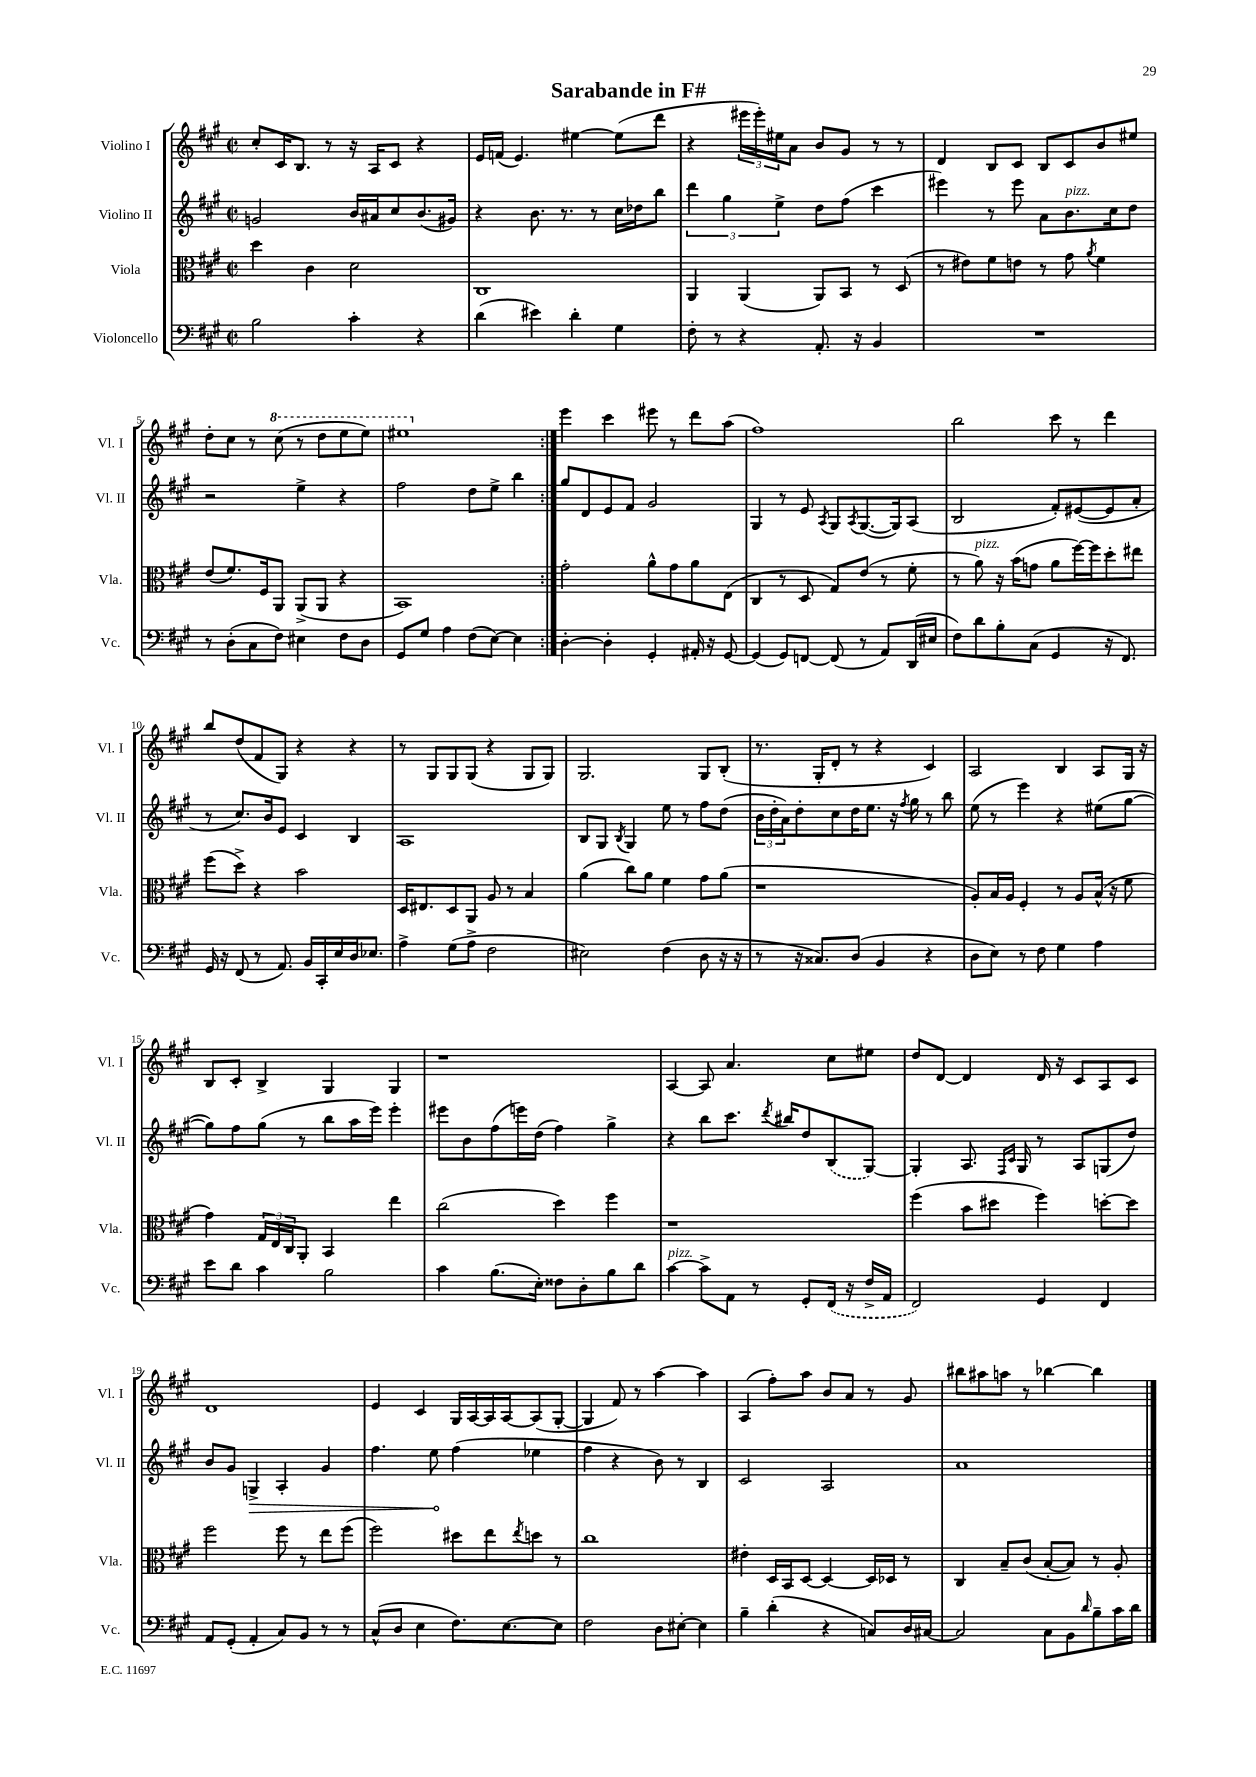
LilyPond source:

\header { title = "Sarabande in F#" }
<<
\new StaffGroup <<
\new Staff = "s0" \with { instrumentName = "Violino I" shortInstrumentName = "Vl. I" } {
    \clef treble \key a \major \defaultTimeSignature \time 2/2
    \repeat volta 2 { cis''8-. cis'16 b8. r8 r16 a16 cis'8 r4 |
    e'16 f'16( e'4.) eis''4~ eis''8( d'''8 |
    r4 \tuplet 3/2 { eis'''16 eis'''16-.) eis''16 } a'8 b'8 gis'8 r8 r8 |
    d'4 b8 cis'8 b8 cis'8 b'8 eis''8 |
    d''8-. cis''8 r8 \ottava #1 cis'''8( r8 d'''8 e'''8 e'''8) |
    eis'''1 \ottava #0 | }
    e'''4 cis'''4 eis'''8 r8 d'''8 a''8( |
    fis''1) |
    b''2 cis'''8 r8 d'''4 |
    b''8 d''8( fis'8 gis8) r4 r4 |
    r8 gis8 gis8 gis8( r4 gis8 gis8) |
    gis2. gis8 b8-.( |
    r8. gis16-. d'8-. r8 r4 cis'4) |
    a2 b4 a8 gis16 r16 |
    b8 cis'8-. b4-> gis4 gis4 |
    r1 |
    a4~ a8 a'4. cis''8 eis''8 |
    d''8 d'8~ d'4 d'16 r16 cis'8 a8 cis'8 |
    d'1 |
    e'4 cis'4 gis16 a16~ a16 a16~ a8( gis8~-. |
    gis4 fis'8) r8 a''4~ a''4 |
    a4( fis''8-.) a''8 b'8 a'8 r8 gis'8 |
    bis''8 ais''8 a''8 r8 bes''4~ bes''4 \bar "|." |
}
\new Staff = "s1" \with { instrumentName = "Violino II" shortInstrumentName = "Vl. II" } {
    \clef treble \key a \major \defaultTimeSignature \time 2/2
    \repeat volta 2 { g'2 b'16 ais'16 cis''8 b'8.( gis'16) |
    r4 b'8. r8. r8 cis''16 des''16 b''8 |
    \tuplet 3/2 { d'''4 gis''4 e''4-> } d''8 fis''8( cis'''4 |
    eis'''4) r8 eis'''8 a'8 b'8.^\markup { \italic "pizz." } cis''16 d''8 |
    r2 e''4-> r4 |
    fis''2 d''8 e''8-> b''4 | }
    gis''8 d'8 e'8 fis'8 gis'2 |
    gis4 r8 e'8 \acciaccatura { a8 } gis8 \acciaccatura { a8 } gis8.~( gis16) a8( |
    b2 fis'8-.) eis'8~( eis'8 a'8-. |
    r8 cis''8.) b'16 e'8 cis'4 b4 |
    a1 |
    b8 gis8 \acciaccatura { b8 } gis4 e''8 r8 fis''8 d''8( |
    \tuplet 3/2 { b'16 d''16-. a'16) } d''8-. cis''8 d''16 e''8. r16 \acciaccatura { fis''8 } gis''16 r8 b''8 |
    e''8( r8 e'''4) r4 eis''8( gis''8~ |
    gis''8) fis''8 gis''8( r8 b''8 a''16 e'''16) e'''4-. |
    eis'''8 b'8 fis''8( e'''16) d''16( fis''4) gis''4-> |
    r4 b''8 cis'''8. \acciaccatura { d'''8 } bis''16 d''8 \once \slurDashed b8( gis8~) |
    gis4-. a8. \grace { fis16 cis'16 } gis16 r8 a8 g8( d''8) |
    b'8 gis'8 \once \override Hairpin.circled-tip = ##t g4->\> a4-. gis'4 |
    fis''4. e''8\! fis''4( ees''4 |
    fis''4 r4 b'8) r8 b4 |
    cis'2 a2 |
    a'1 \bar "|." |
}
\new Staff = "s2" \with { instrumentName = "Viola" shortInstrumentName = "Vla." } {
    \clef alto \key a \major \defaultTimeSignature \time 2/2
    \repeat volta 2 { d''4 cis'4 d'2 |
    cis1 |
    a,4 a,4( a,8) b,8 r8 d8( |
    r8 eis'8) fis'8 e'8 r8 gis'8 \acciaccatura { a'8 } fis'4 |
    e'8( fis'8.) fis16 a,8 a,8->( a,8 r4 |
    b,1) | }
    gis'2-. a'8-^ gis'8 a'8 e8( |
    cis4 r8 d8 gis8) e'8( r8 fis'8-. |
    r8 a'8^\markup { \italic "pizz." }) r16 b'16( g'8 a'8 fis''16~) fis''16 d''8-. eis''8 |
    fis''8( d''8->) r4 b'2 |
    d16 eis8. d8 a,8 a8 r8 b4 |
    a'4( cis''8) a'8 fis'4 gis'8 a'8( |
    r1 |
    a8-.) b16 a16 fis4-. r8 a8 b16-^( r16 fis'8 |
    gis'4) \tuplet 3/2 { gis16 e16 cis16 } a,8-. b,4 e''4 |
    cis''2( d''4) fis''4 |
    r1 |
    fis''4( b'8 dis''8 fis''4) d''8~-. d''8 |
    fis''2 fis''8 r8 e''8 fis''8( |
    fis''2) dis''8 e''8 \acciaccatura { e''8 } d''8 r8 |
    cis''1 |
    eis'4-. d16 b,16 d8~ d4~ d16 des16 r8 |
    cis4 b8-- cis'8( b8~-. b8) r8 a8-. \bar "|." |
}
\new Staff = "s3" \with { instrumentName = "Violoncello" shortInstrumentName = "Vc." } {
    \clef bass \key a \major \defaultTimeSignature \time 2/2
    \repeat volta 2 { b2 cis'4-. r4 |
    d'4( eis'4) d'4-. gis4 |
    fis8-. r8 r4 a,8.-. r16 b,4 |
    R1 |
    r8 d8-.( cis8 fis8) eis4 fis8 d8 |
    gis,8 gis8 a4 fis8( e8~) e4 | }
    d4~-. d4-. gis,4-. ais,16-. r16 gis,8~ |
    gis,4( gis,8) f,8~ f,8( r8 a,8) d,16( eis16 |
    fis8) d'8 b8-. cis8( gis,4 r16 fis,8.) |
    gis,16 r16 fis,8( r8 a,8.) b,16 cis,16-. e16 d16 ees8. |
    a4-> gis8( a8-> fis2 |
    eis2) fis4( d8 r16 r16 |
    r8 r16 cisis8.) d8( b,4 r4 |
    d8 e8) r8 fis8 gis4 a4 |
    e'8 d'8 cis'4 b2 |
    cis'4 b8.( e16-.) fisis8 d8-. b8 d'8 |
    cis'4~^\markup { \italic "pizz." } cis'8-> a,8 r8 gis,8-. \once \slurDashed fis,16( r16 fis16-> a,16 |
    fis,2) gis,4 fis,4 |
    a,8 gis,8-.( a,4-. cis8) b,8 r8 r8 |
    cis8-^( d8 e4 fis8.) e8.~ e8 |
    fis2 d8 eis8~-. eis4 |
    b4-- d'4-.( r4 c8) d16 cis16~ |
    cis2 cis8 b,8 \grace { d'16 } b8-- cis'16 d'16 \bar "|." |
}
>>
>>
